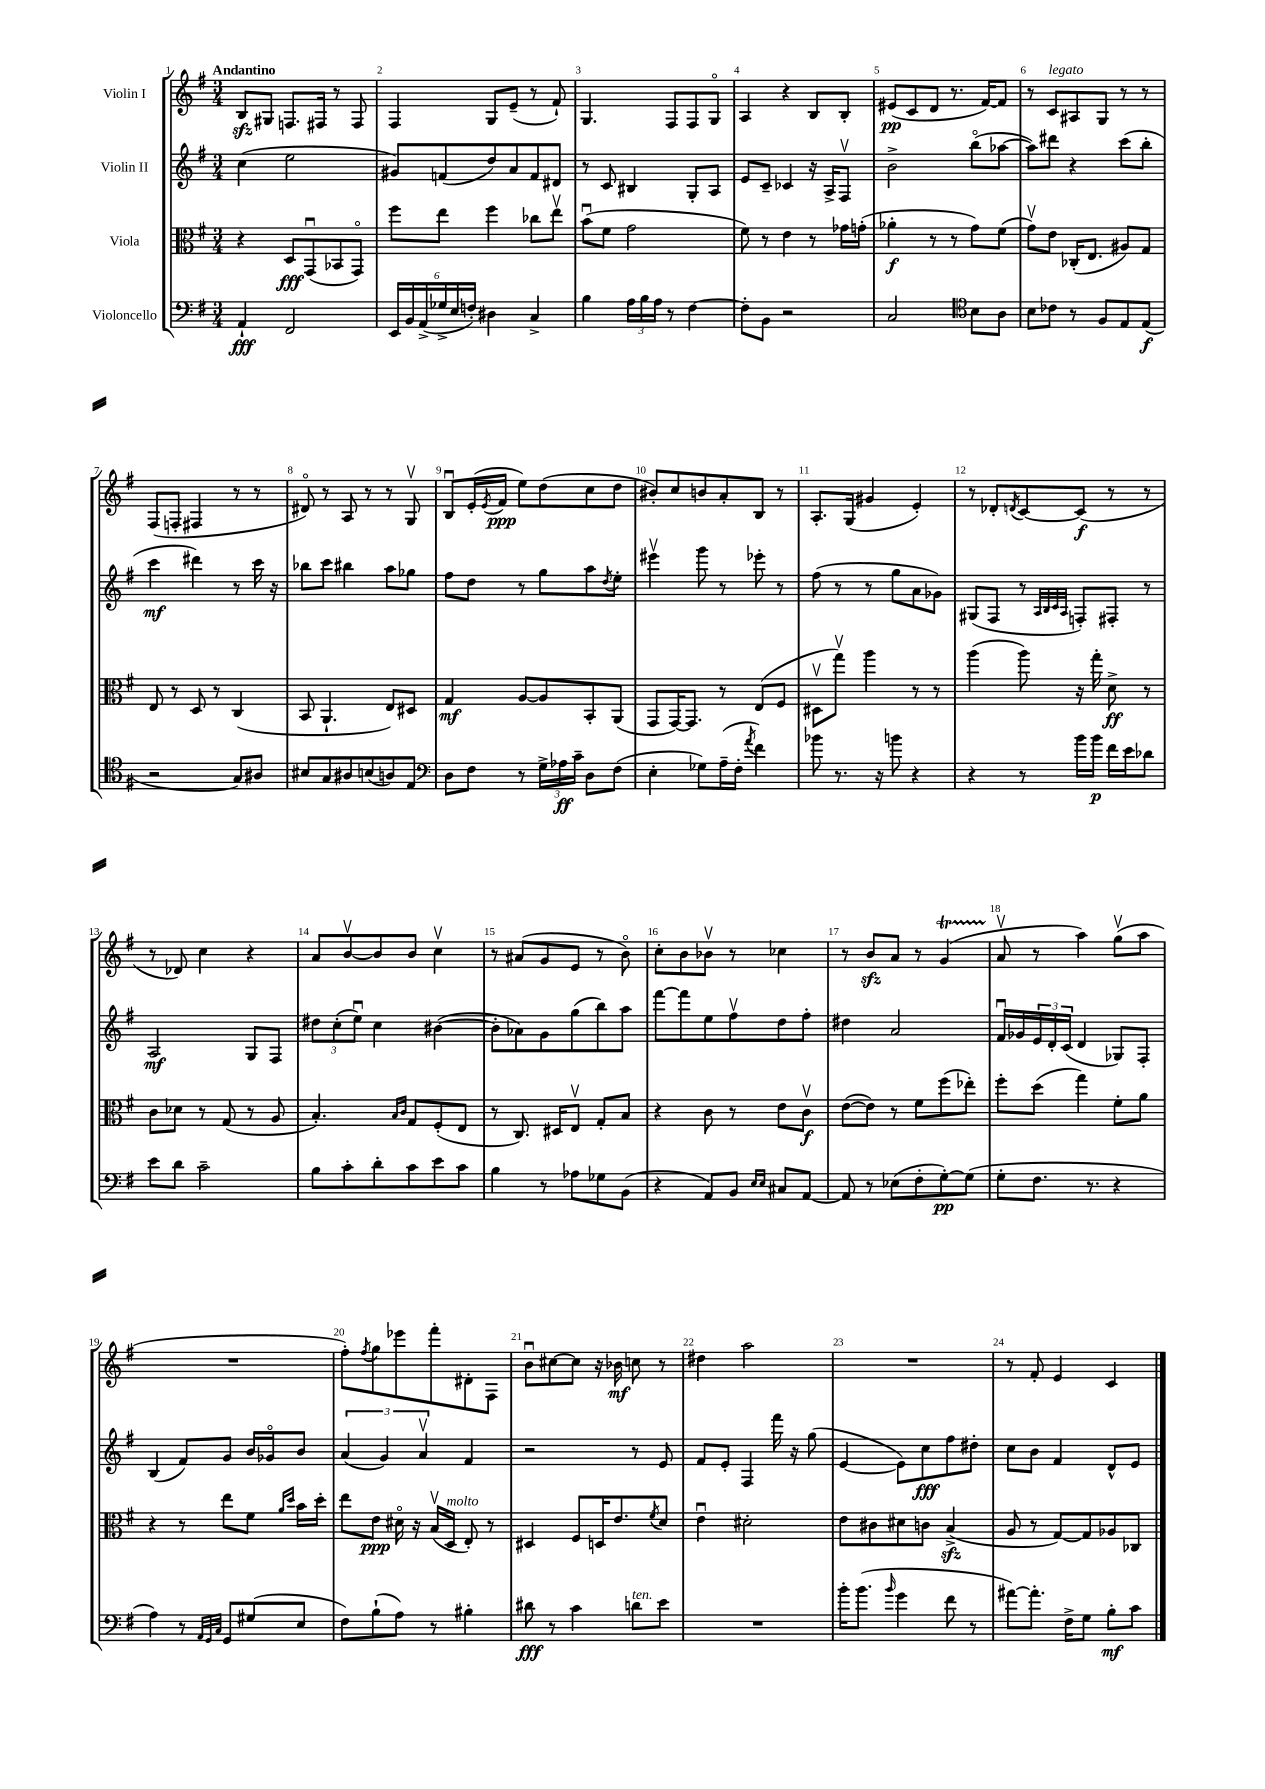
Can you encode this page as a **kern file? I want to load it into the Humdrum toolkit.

**kern	**dynam	**kern	**dynam	**kern	**dynam	**kern	**dynam
*part4	*part4	*part3	*part3	*part2	*part2	*part1	*part1
*staff4	*staff4	*staff3	*staff3	*staff2	*staff2	*staff1	*staff1
*I"Violoncello	*	*I"Viola	*	*I"Violin II	*	*I"Violin I	*
*clefF4	*	*clefC3	*	*clefG2	*	*clefG2	*
*k[f#]	*	*k[f#]	*	*k[f#]	*	*k[f#]	*
*M3/4	*	*M3/4	*	*M3/4	*	*M3/4	*
=1	=1	=1	=1	=1	=1	=1	=1
!	!	!	!	!	!	!LO:TX:a:B:t=Andantino	!
4AA`/	fff	4r	.	(4cc\	.	8Bzz/L	.
.	.	.	.	.	.	8G#X/J	.
2FF#/	.	8D/L	fff	2ee\	.	8.Fn/L	.
.	.	(8GGu/	.	.	.	.	.
.	.	.	.	.	.	16F#X/Jk	.
.	.	8BB-X/	.	.	.	8r	.
.	.	8GG/J)	.	.	.	8F#/	.
=2	=2	=2	=2	=2	=2	=2	=2
24EE/LL	.	8ff#\L	.	8g#X/L)	.	4F#/	.
24BB/	.	.	.	.	.	.	.
(24AA^/	.	.	.	.	.	.	.
24G-X^/	.	8ee\J	.	(8fn/	.	.	.
24E/	.	.	.	.	.	.	.
24Fn'/JJ)	.	.	.	.	.	.	.
4D#X\	.	4ff#\	.	8dd/)	.	8G/L	.
.	.	.	.	8a/	.	(8e~/J	.
4C^/	.	8cc-X\L	.	8f/	.	8r	.
.	.	8eev\J	.	8d#X/J	.	8f#`/)	.
=3	=3	=3	=3	=3	=3	=3	=3
4B\	.	(8bu\L	.	8r	.	4.G/	.
.	.	8f#\J	.	8c/	.	.	.
24A\LL	.	2g\	.	4B#X/	.	.	.
24B\	.	.	.	.	.	.	.
24A\JJ	.	.	.	.	.	.	.
8r	.	.	.	.	.	8F#/L	.
[4F#\	.	.	.	8G'/L	.	8F#/	.
.	.	.	.	8A/J	.	8G/J	.
=4	=4	=4	=4	=4	=4	=4	=4
8F#'\L]	.	8f#\)	.	8e/L	.	4A/	.
8BB\J	.	8r	.	8c~/J	.	.	.
2r	.	4e\	.	4c-X/	.	4r	.
.	.	8r	.	16r	.	8B/L	.
.	.	.	.	16A^/KL	.	.	.
.	.	16g-X\LL	.	8F#v/J	.	8B'/J	.
.	.	(16gn'\JJ	.	.	.	.	.
=5	=5	=5	=5	=5	=5	=5	=5
2C/	.	4a-X'\	f	2b^\	.	(8e#X/L	pp
.	.	.	.	.	.	8c/	.
.	.	8r	.	.	.	8d/J	.
.	.	8r	.	.	.	8.r	.
*clefC4	*	*	*	*	*	*	*
8B\L	.	8g\L)	.	(8bb\L	.	.	.
.	.	.	.	.	.	[16f#/KL)	.
8A\J	.	(8f#\J	.	[8aa-X\J	.	8f#/J]	.
=6	=6	=6	=6	=6	=6	=6	=6
8B\L	.	8gv\L)	.	8aa-\L])	.	8r	.
!	!	!	!	!	!	!LO:TX:a:i:t=legato	!
8c-X\J	.	8e\J	.	8ddd#X\J	.	8c/L	.
8r	.	(16C-X'/KL	.	4r	.	8A#X/	.
.	.	8.E/J	.	.	.	.	.
8F#/L	.	.	.	.	.	8G/J	.
8E/	.	8A#X/L)	.	(8ccc\L	.	8r	.
(8E/J	f	8G/J	.	8bb'\J	.	8r	.
!!LO:LB:g=z
=7	=7	=7	=7	=7	=7	=7	=7
2r	.	8E/	.	4ccc\	mf	(8F#/L	.
.	.	8r	.	.	.	8Fn'/J	.
.	.	8D/	.	4ddd#X\)	.	4F#X/	.
.	.	8r	.	.	.	.	.
8G/L)	.	(4C/	.	8r	.	8r	.
8A#X/J	.	.	.	16ccc\	.	8r	.
.	.	.	.	16r	.	.	.
=8	=8	=8	=8	=8	=8	=8	=8
8B#X/L	.	8BB/	.	8bb-X\L	.	8d#X/)	.
8G/	.	4.AA`/	.	8ccc\J	.	8r	.
8A#X/	.	.	.	4bb#X\	.	8A/	.
(8Bn/	.	.	.	.	.	8r	.
8An/)	.	8E/L)	.	8aa\L	.	8r	.
8E/J	.	8D#X/J	.	8gg-X\J	.	8Gv/	.
=9	=9	=9	=9	=9	=9	=9	=9
*clefF4	*	*	*	*	*	*	*
8D\L	.	4G/	mf	8ff#\L	.	8Bu/L	.
8F#\J	.	.	.	8dd\J	.	(16e'/L	.
.	.	.	.	.	.	8qe/	.
.	.	.	.	.	.	16f#/JJ	ppp
8r	.	[8A/L	.	8r	.	8ee\L)	.
24G^\LL	.	8A/]	.	8gg\L	.	(8dd\	.
24A-X\	ff	.	.	.	.	.	.
24c~\JJ	.	.	.	.	.	.	.
8D\L	.	8BB'/	.	8aa\	.	8cc\	.
.	.	.	.	8qdd/	.	.	.
(8F#\J	.	(8AA/J	.	8ee'\J	.	8dd\J	.
=10	=10	=10	=10	=10	=10	=10	=10
4E'\	.	8GG/L	.	4eee#Xv\	.	8b#X'/L)	.
.	.	[16GG/K)	.	.	.	8cc/	.
.	.	8.GG/J]	.	.	.	.	.
8G-X\L)	.	.	.	8ggg\	.	8bn/	.
(16A~\L	.	8r	.	8r	.	8a'/	.
16F#'\JJ	.	.	.	.	.	.	.
8qa/	.	.	.	.	.	.	.
4f#\)	.	(8E/L	.	8eee-X'\	.	8B/J	.
.	.	8F#/J	.	8r	.	8r	.
=11	=11	=11	=11	=11	=11	=11	=11
8b-X\	.	8D#Xv\L	.	(8ff#\	.	8.A'/L	.
8.r	.	8ggv\J)	.	8r	.	.	.
.	.	.	.	.	.	(16G/Jk	.
.	.	4aa\	.	8r	.	4g#X/	.
16r	.	.	.	.	.	.	.
8bn\	.	.	.	8gg\L	.	.	.
4r	.	8r	.	8a\	.	4e'/)	.
.	.	8r	.	8g-X\J)	.	.	.
=12	=12	=12	=12	=12	=12	=12	=12
4r	.	(4aa\	.	(8G#X/L	.	8r	.
.	.	.	.	8F#/J	.	8d-X'/L	.
.	.	.	.	.	.	8qdn/	.
8r	.	8aa\)	.	8r	.	[8c/	.
.	.	.	.	32qqA/LLL	.	.	.
.	.	.	.	32qqB/	.	.	.
.	.	.	.	32qqc/	.	.	.
.	.	.	.	32qqA/JJJ	.	.	.
16b\LL	.	16r	.	8Fn'/L)	.	(8c/J]	f
16b\JJ	p	16gg'\	.	.	.	.	.
16f#\LL	.	8d^\	ff	8F#X'/J	.	8r	.
16e\J	.	.	.	.	.	.	.
8d-X\J	.	8r	.	8r	.	8r	.
!!LO:LB:g=z
=13	=13	=13	=13	=13	=13	=13	=13
8e\L	.	8c\L	.	2A/	mf	8r	.
8d\J	.	8d-X\J	.	.	.	8d-X/)	.
2c~\	.	8r	.	.	.	4cc\	.
.	.	(8G/	.	.	.	.	.
.	.	8r	.	8G/L	.	4r	.
.	.	8A/	.	8F#/J	.	.	.
=14	=14	=14	=14	=14	=14	=14	=14
8B\L	.	4.B'/)	.	12dd#X\L	.	8a/L	.
.	.	.	.	(12cc'\	.	.	.
8c'\	.	.	.	.	.	[8bv/	.
.	.	.	.	12eeu\J)	.	.	.
8d'\	.	.	.	4cc\	.	8b/]	.
.	.	16qqB/LL	.	.	.	.	.
.	.	16qqc/JJ	.	.	.	.	.
8c\	.	8G/L	.	.	.	8b/J	.
8e\	.	(8F#'/	.	([4b#X\	.	4ccv\	.
8c\J	.	8E/J	.	.	.	.	.
=15	=15	=15	=15	=15	=15	=15	=15
4B\	.	8r	.	8b#'\L]	.	8r	.
.	.	8.C/)	.	8a-X\)	.	(8a#X/L	.
8r	.	.	.	8g\	.	8g/	.
.	.	16D#X/KL	.	.	.	.	.
8A-X\L	.	8Ev/J	.	(8gg\	.	8e/J	.
8G-X\	.	8G'/L	.	8bb\)	.	8r	.
(8BB\J	.	8B/J	.	8aa\J	.	8b\)	.
=16	=16	=16	=16	=16	=16	=16	=16
4r	.	4r	.	[8fff#\L	.	8cc'\L	.
.	.	.	.	8fff#\]	.	8b\	.
8AA/L)	.	8c\	.	8ee\	.	8b-Xv\J	.
8BB/J	.	8r	.	8ff#v\	.	8r	.
16qqE/LL	.	.	.	.	.	.	.
16qqE/JJ	.	.	.	.	.	.	.
8C#X/L	.	8e\L	.	8dd\	.	4cc-X\	.
[8AA/J	.	8cv\J	f	8ff#'\J	.	.	.
=17	=17	=17	=17	=17	=17	=17	=17
8AA/]	.	([8e\L	.	4dd#X\	.	8r	.
8r	.	8e\J])	.	.	.	8bzz/L	.
(8E-X\L	.	8r	.	2a/	.	8a/J	.
8F#'\	.	8f#\L	.	.	.	8r	.
[8G'\)	pp	(8ff#\	.	.	.	(4gT/	.
(8G\J]	.	8ee-X'\J)	.	.	.	.	.
=18	=18	=18	=18	=18	=18	=18	=18
8G'\L	.	8ff#'\L	.	16f#u/LL	.	8av/	.
.	.	.	.	16g-X/	.	.	.
8.F#\J	.	(8dd\J	.	24e/	.	8r	.
.	.	.	.	24d'/	.	.	.
.	.	.	.	(24c/JJ	.	.	.
.	.	4gg\)	.	4d/	.	4aa\)	.
8.r	.	.	.	.	.	.	.
4r	.	8f#'\L	.	8G-X/L)	.	(8ggv\L	.
.	.	8a\J	.	8F#'/J	.	8aa\J	.
!!LO:LB:g=z
=19	=19	=19	=19	=19	=19	=19	=19
4A\)	.	4r	.	(4B/	.	2.r	.
8r	.	8r	.	8f#/L)	.	.	.
32qqAA/LLL	.	.	.	.	.	.	.
32qqGG/	.	.	.	.	.	.	.
32qqC/JJJ	.	.	.	.	.	.	.
8GG/L	.	8ee\L	.	8g/J	.	.	.
(8G#X/	.	8f#\J	.	16b/LL	.	.	.
.	.	.	.	16g-X/J	.	.	.
.	.	16qqa/LL	.	.	.	.	.
.	.	16qqdd/JJ	.	.	.	.	.
8E/J	.	16b\LL	.	8b/J	.	.	.
.	.	16dd'\JJ	.	.	.	.	.
=20	=20	=20	=20	=20	=20	=20	=20
8F#\L)	.	8ee\L	.	(6a/	.	8ff#'\L)	.
.	.	.	.	.	.	8qff#/	.
(8B`\	.	8e\J	ppp	.	.	8gg\	.
.	.	.	.	6g/)	.	.	.
8A\J)	.	16d#X\	.	.	.	8eee-X\	.
.	.	16r	.	.	.	.	.
.	.	.	.	6av/	.	.	.
8r	.	(16Bv/LL	.	.	.	8fff#'\	.
!	!	!LO:TX:a:i:t=molto	!	!	!	!	!
.	.	16D/JJ	.	.	.	.	.
4B#X'\	.	8E'/)	.	4f#/	.	8d#X'\	.
.	.	8r	.	.	.	8F#\J	.
=21	=21	=21	=21	=21	=21	=21	=21
8d#X\	fff	4D#X/	.	2r	.	8bu\L	.
8r	.	.	.	.	.	[8cc#X\	.
4c\	.	8F#/L	.	.	.	8cc#\J]	.
.	.	16Dn/K	.	.	.	16r	.
.	.	8.e/	.	.	.	16b-X\	mf
!LO:TX:a:i:t=ten.	!	!	!	!	!	!	!
8dn\L	.	.	.	8r	.	8ccn\	.
.	.	8qf#/	.	.	.	.	.
8e\J	.	8d/J	.	8e/	.	8r	.
=22	=22	=22	=22	=22	=22	=22	=22
2.r	.	4eu\	.	8f#/L	.	4dd#X\	.
.	.	.	.	8e'/J	.	.	.
.	.	2d#X'\	.	4F#/	.	2aa\	.
.	.	.	.	16fff#\	.	.	.
.	.	.	.	16r	.	.	.
.	.	.	.	(8gg\	.	.	.
=23	=23	=23	=23	=23	=23	=23	=23
16b'\KL	.	8e\L	.	[4e/	.	2.r	.
(8.b\J	.	.	.	.	.	.	.
.	.	8c#X\	.	.	.	.	.
16qqb/	.	.	.	.	.	.	.
4g\	.	8d#X\	.	8e\L])	.	.	.
.	.	8cn\J	.	8cc\	fff	.	.
8f#\	.	(4Bzz^/	.	8ff#\	.	.	.
8r	.	.	.	8dd#X'\J	.	.	.
=24	=24	=24	=24	=24	=24	=24	=24
[8a#X\L)	.	8A/	.	8cc\L	.	8r	.
8.a#'\J]	.	8r	.	8b\J	.	8f#'/	.
.	.	[8G/L)	.	4f#/	.	4e/	.
16F#^\KL	.	.	.	.	.	.	.
8G\J	.	8G/]	.	.	.	.	.
8B'\L	mf	8A-X/	.	8d^^/L	.	4c/	.
8c\J	.	8C-X/J	.	8e/J	.	.	.
==	==	==	==	==	==	==	==
*-	*-	*-	*-	*-	*-	*-	*-
